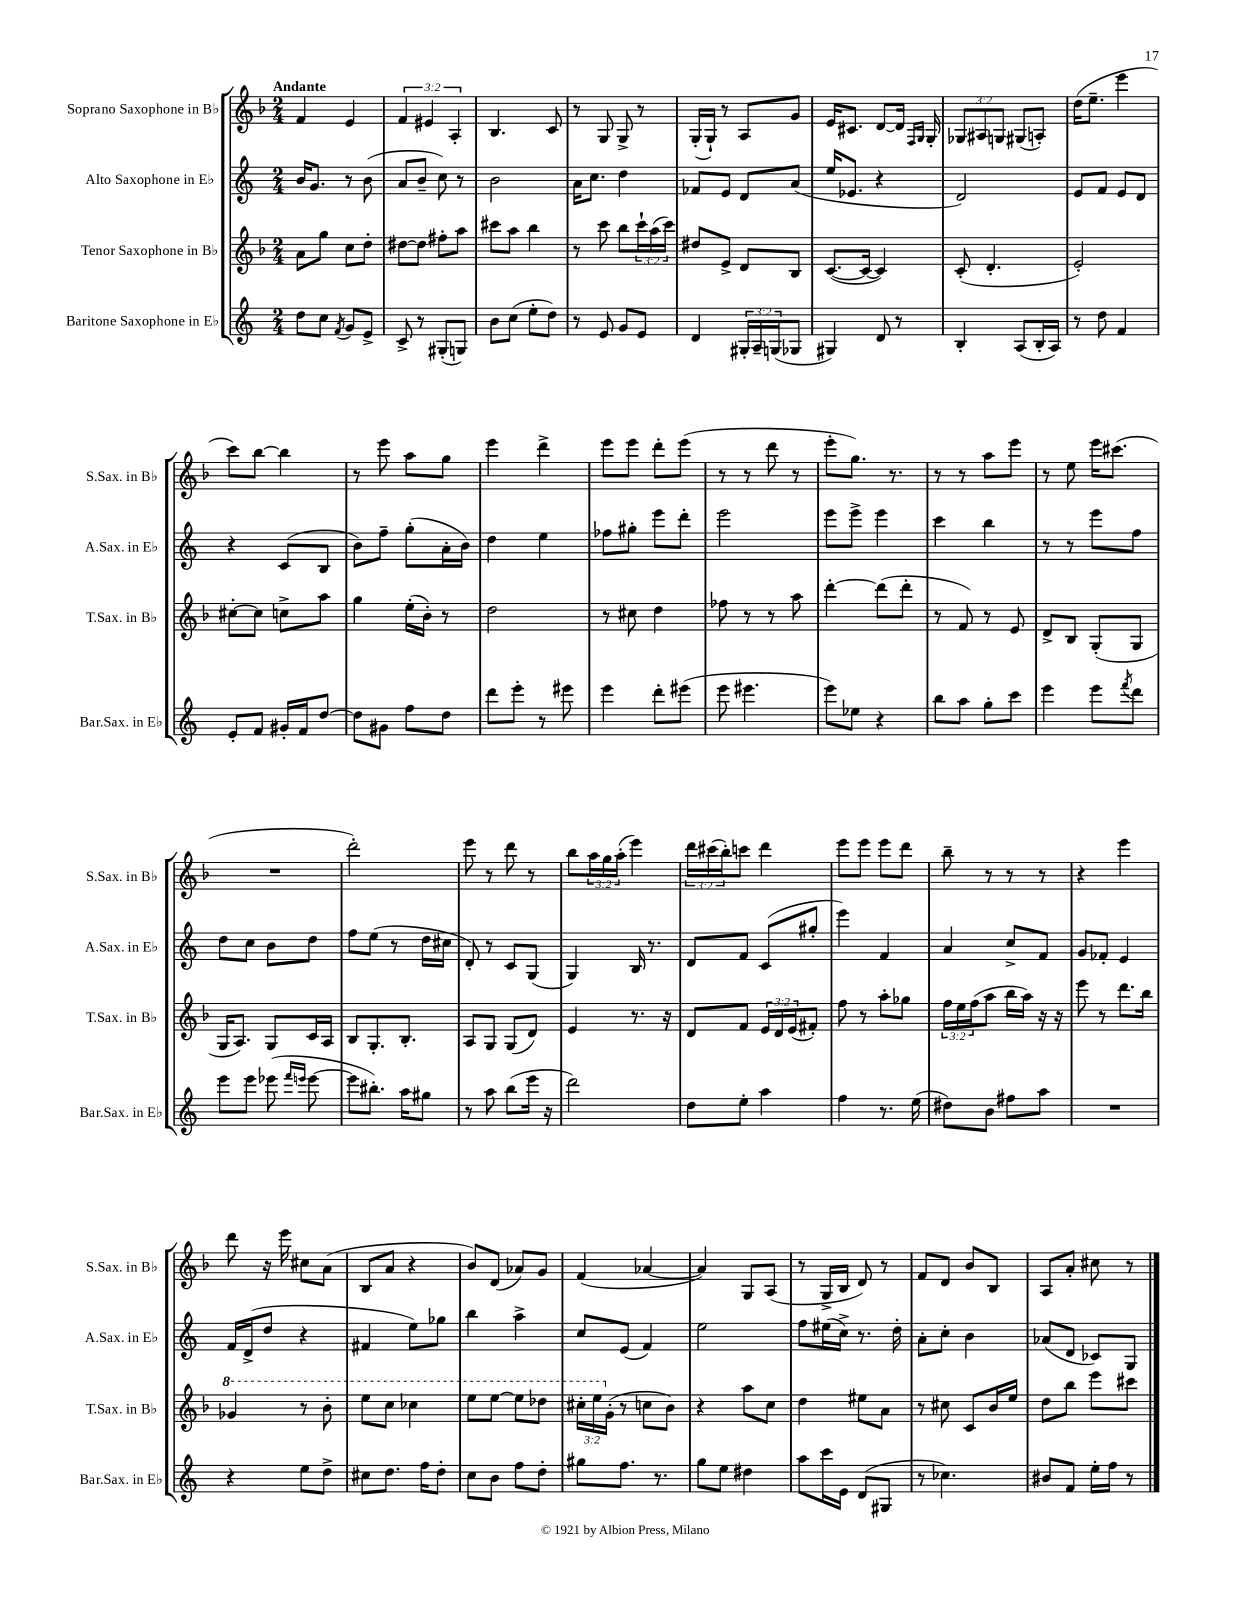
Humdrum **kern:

**kern	**kern	**kern	**kern
*part4	*part3	*part2	*part1
*staff4	*staff3	*staff2	*staff1
*I"Baritone Saxophone in E♭	*I"Tenor Saxophone in B♭	*I"Alto Saxophone in E♭	*I"Soprano Saxophone in B♭
*I'Bar.Sax. in E♭	*I'T.Sax. in B♭	*I'A.Sax. in E♭	*I'S.Sax. in B♭
*clefG2	*clefG2	*clefG2	*clefG2
*k[]	*k[b-]	*k[]	*k[b-]
*M2/4	*M2/4	*M2/4	*M2/4
=1	=1	=1	=1
!	!	!	!LO:TX:a:B:t=Andante
8dd\L	8a\L	16b/KL	4f/
.	.	8.g/J	.
8cc\J	8gg\J	.	.
8qf/	.	.	.
8g/L	8cc\L	8r	4e/
8e^/J	8dd'\J	(8b\	.
=2	=2	=2	=2
8c^/	[8dd#X\L	8a/L	6f/
8r	8dd#\J]	8b~/J	.
.	.	.	6e#X/
(8G#X'/L	8ff#X'\L	8cc\)	.
.	.	.	6A'/
8Gn/J)	8aa\J	8r	.
=3	=3	=3	=3
8b\L	8ccc#X\L	2b\	4.B-/
(8cc\J	8aa\J	.	.
8ee'\L	4bb-\	.	.
8dd\J)	.	.	8c/
=4	=4	=4	=4
8r	8r	16a\KL	8r
.	.	8.cc\J	.
8e/	8ccc\	.	8G/
8g/L	8bb-\L	4dd\	8G^/
8e/J	24ccc`\L	.	8r
.	(24aa\	.	.
.	24ccc\JJ)	.	.
=5	=5	=5	=5
4d/	8dd#X/L	8f-X/L	(16G'/LL
.	.	.	16G`/JJ)
.	8e^/J	8e/J	8r
24G#X'/LL	8d/L	8d/L	8A/L
24A~/	.	.	.
(24Gn/J	.	.	.
8G-X/J	8B-/J	(8a/J	8g/J
=6	=6	=6	=6
4G#X/)	([8.c/L	16ee/KL	16e/KL
.	.	8.e-X/J	8.c#X/J
.	16c/Jk_	.	.
8d/	4c/])	4r	[8d/L
8r	.	.	16d/Jk]
.	.	.	16qqF/LL
.	.	.	16qqG/JJ
.	.	.	16G'/
=7	=7	=7	=7
4B'/	(8c'/	2d/)	12G-X/L
.	.	.	12A#X/
.	4.d'/	.	.
.	.	.	12Gn/J
(8A/L	.	.	(8G#X/L
16B'/L	.	.	8An'/J)
16A/JJ)	.	.	.
=8	=8	=8	=8
8r	2e'/)	8e/L	(16dd\KL
.	.	.	8.ee~\J
8dd\	.	8f/J	.
4f/	.	8e/L	4eee\
.	.	8d/J	.
!!LO:LB:g=z
=9	=9	=9	=9
8e'/L	[8cc#X'\L	4r	8ccc\L)
8f/J	8cc#\J]	.	[8bb-\J
16g#X'/LL	8ccn^\L	(8c/L	4bb-\]
16f/J	.	.	.
[8dd/J	8aa\J	8B/J	.
=10	=10	=10	=10
8dd\L]	4gg\	8b\L)	8r
8g#X\J	.	8ff~\J	8eee\
8ff\L	(16ee'\LL	(8gg'\L	8aa\L
.	16b-'\JJ)	.	.
8dd\J	8r	16a'\L	8gg\J
.	.	16b\JJ)	.
=11	=11	=11	=11
8ddd\L	2dd\	4dd\	4eee\
8eee'\J	.	.	.
8r	.	4ee\	4ddd^\
8eee#X\	.	.	.
=12	=12	=12	=12
4eee\	8r	8ff-X\L	8eee\L
.	8cc#X\	8gg#X'\J	8eee\J
8ddd'\L	4dd\	8eee\L	8ddd'\L
(8eee#X\J	.	8ddd'\J	(8eee\J
=13	=13	=13	=13
8eee\	8ff-X\	2eee\	8r
4.eee#X\	8r	.	8r
.	8r	.	8ddd\
.	8aa\	.	8r
=14	=14	=14	=14
8eee\L)	[4ddd'\	8eee\L	8eee'\L
8ee-X\J	.	8eee^\J	8.gg\J)
4r	(8ddd\L]	4eee\	.
.	.	.	8.r
.	8ddd'\J	.	.
=15	=15	=15	=15
8bb\L	8r	4ccc\	8r
8aa\J	8f/)	.	8r
8gg'\L	8r	4bb\	8aa\L
8ccc\J	8e/	.	8eee\J
=16	=16	=16	=16
4eee\	8d^/L	8r	8r
.	8B-/J	8r	8ee\
8eee\L	(8G'/L	8eee\L	16eee\KL
.	.	.	(8.ccc#X\J
8qfff/	.	.	.
8ddd\J	8G/J	8ff\J	.
!!LO:LB:g=z
=17	=17	=17	=17
8eee\L	16G/KL	8dd\L	2r
.	8.A/J)	.	.
8eee\J	.	8cc\J	.
(8eee-X\	8G/L	8b\L	.
16qqfff/LL	.	.	.
16qqeeen/JJ	.	.	.
[8eee\	16c/L	8dd\J	.
.	16A/JJ	.	.
=18	=18	=18	=18
8eee\L]	8B-/L	8ff\L	2ddd'\)
8.bb#X'\J)	8.G'/	(8ee\J	.
.	.	8r	.
16aa\KL	8.B-'/J	.	.
8gg#X\J	.	16dd\LL	.
.	.	16cc#X\JJ	.
=19	=19	=19	=19
8r	8A/L	8d'/)	8eee\
8aa\	8G/J	8r	8r
(8bb\L	(8G/L	8c/L	8ddd\
16eee\Jk	8d/J)	(8G/J	8r
16r	.	.	.
=20	=20	=20	=20
2ddd\)	4e/	4G/)	8bb-\L
.	.	.	24aa\L
.	.	.	24gg\
.	.	.	(24aa'\JJ
.	8.r	16B/	4eee\)
.	.	8.r	.
.	16r	.	.
=21	=21	=21	=21
8dd\L	8d/L	8d/L	24ddd\LL
.	.	.	(24ccc#X\
.	.	.	24bb-'\J)
8ee'\J	8f/J	8f/J	8cccn\J
4aa\	24e/LL	(8c/L	4ddd\
.	24d/	.	.
.	(24e/J	.	.
.	8f#X'/J)	8gg#X'/J	.
=22	=22	=22	=22
4ff\	8ff\	4eee\)	8eee\L
.	8r	.	8eee\J
8.r	8aa'\L	4f/	8eee\L
.	8gg-X\J	.	8ddd\J
(16ee\	.	.	.
=23	=23	=23	=23
8dd#X\L)	24ff\LL	4a/	8bb-~\
.	24ee\	.	.
.	(24ff\J	.	.
8b\J	8aa\J	.	8r
8ff#X\L	16bb-\LL	8cc^/L	8r
.	16aa\JJ)	.	.
8aa\J	16r	8f/J	8r
.	16r	.	.
=24	=24	=24	=24
2r	8eee\	8g/L	4r
.	8r	8f-X'/J	.
.	8.ddd\L	4e/	4eee\
.	16bb-\Jk	.	.
!!LO:LB:g=z
=25	=25	=25	=25
*	*8va	*	*
4r	4gg-X/	16f/LL	8ddd\
.	.	(16d^/J	.
.	.	8dd/J	16r
.	.	.	16eee\
8ee\L	8r	4r	8cc#X\L
8dd^\J	8bb-'\	.	(8a\J
=26	=26	=26	=26
8cc#X\L	8eee\L	4f#X/	8B-/L
8.dd\J	8ccc\J	.	8a/J
.	4ccc-X\	8ee\L)	4r
16ff\KL	.	.	.
8dd'\J	.	8gg-X\J	.
=27	=27	=27	=27
8cc\L	8eee\L	4bb\	8b-/L)
8b\J	[8eee\J	.	(8d/J
8ff\L	8eee\L]	4aa^\	8a-X/L)
8dd'\J	8ddd-X\J	.	8g/J
=28	=28	=28	=28
8gg#X\L	24ccc#X'\LL	8cc/L	(4f/
.	24eee\	.	.
*	*X8va	*	*
.	(24g'\JJ	.	.
8.ff\J	8r	(8e/J	.
.	8ccn\L	4f/)	[4a-X/
8.r	.	.	.
.	8b-\J)	.	.
=29	=29	=29	=29
8gg\L	4r	2ee\	4a-/])
8ee\J	.	.	.
4dd#X\	8aa\L	.	8G/L
.	8cc\J	.	(8A/J
=30	=30	=30	=30
8aa\L	4dd\	8ff\L	8r
16ccc\L	.	(16ee#X\L	16G^/LL
16e\JJ	.	16cc^\JJ)	16B-/JJ
(8d/L	8ee#X\L	8.r	8d/)
8G#X/J	8a\J	.	8r
.	.	16dd'\	.
=31	=31	=31	=31
8r	8r	8a'\L	8f/L
4.cc-X\)	8cc#X\	8cc'\J	8d/J
.	8c/L	4b\	8b-/L
.	16b-/L	.	8B-/J
.	16ee/JJ	.	.
=32	=32	=32	=32
8b#X/L	8dd\L	(8a-X/L	8A/L
8f/J	8bb-\J	8d/J	8a'/J
16ee'\LL	8eee\L	8c-X/L)	8cc#X\
16ff\JJ	.	.	.
8r	8ccc#X\J	8G/J	8r
==	==	==	==
*-	*-	*-	*-
